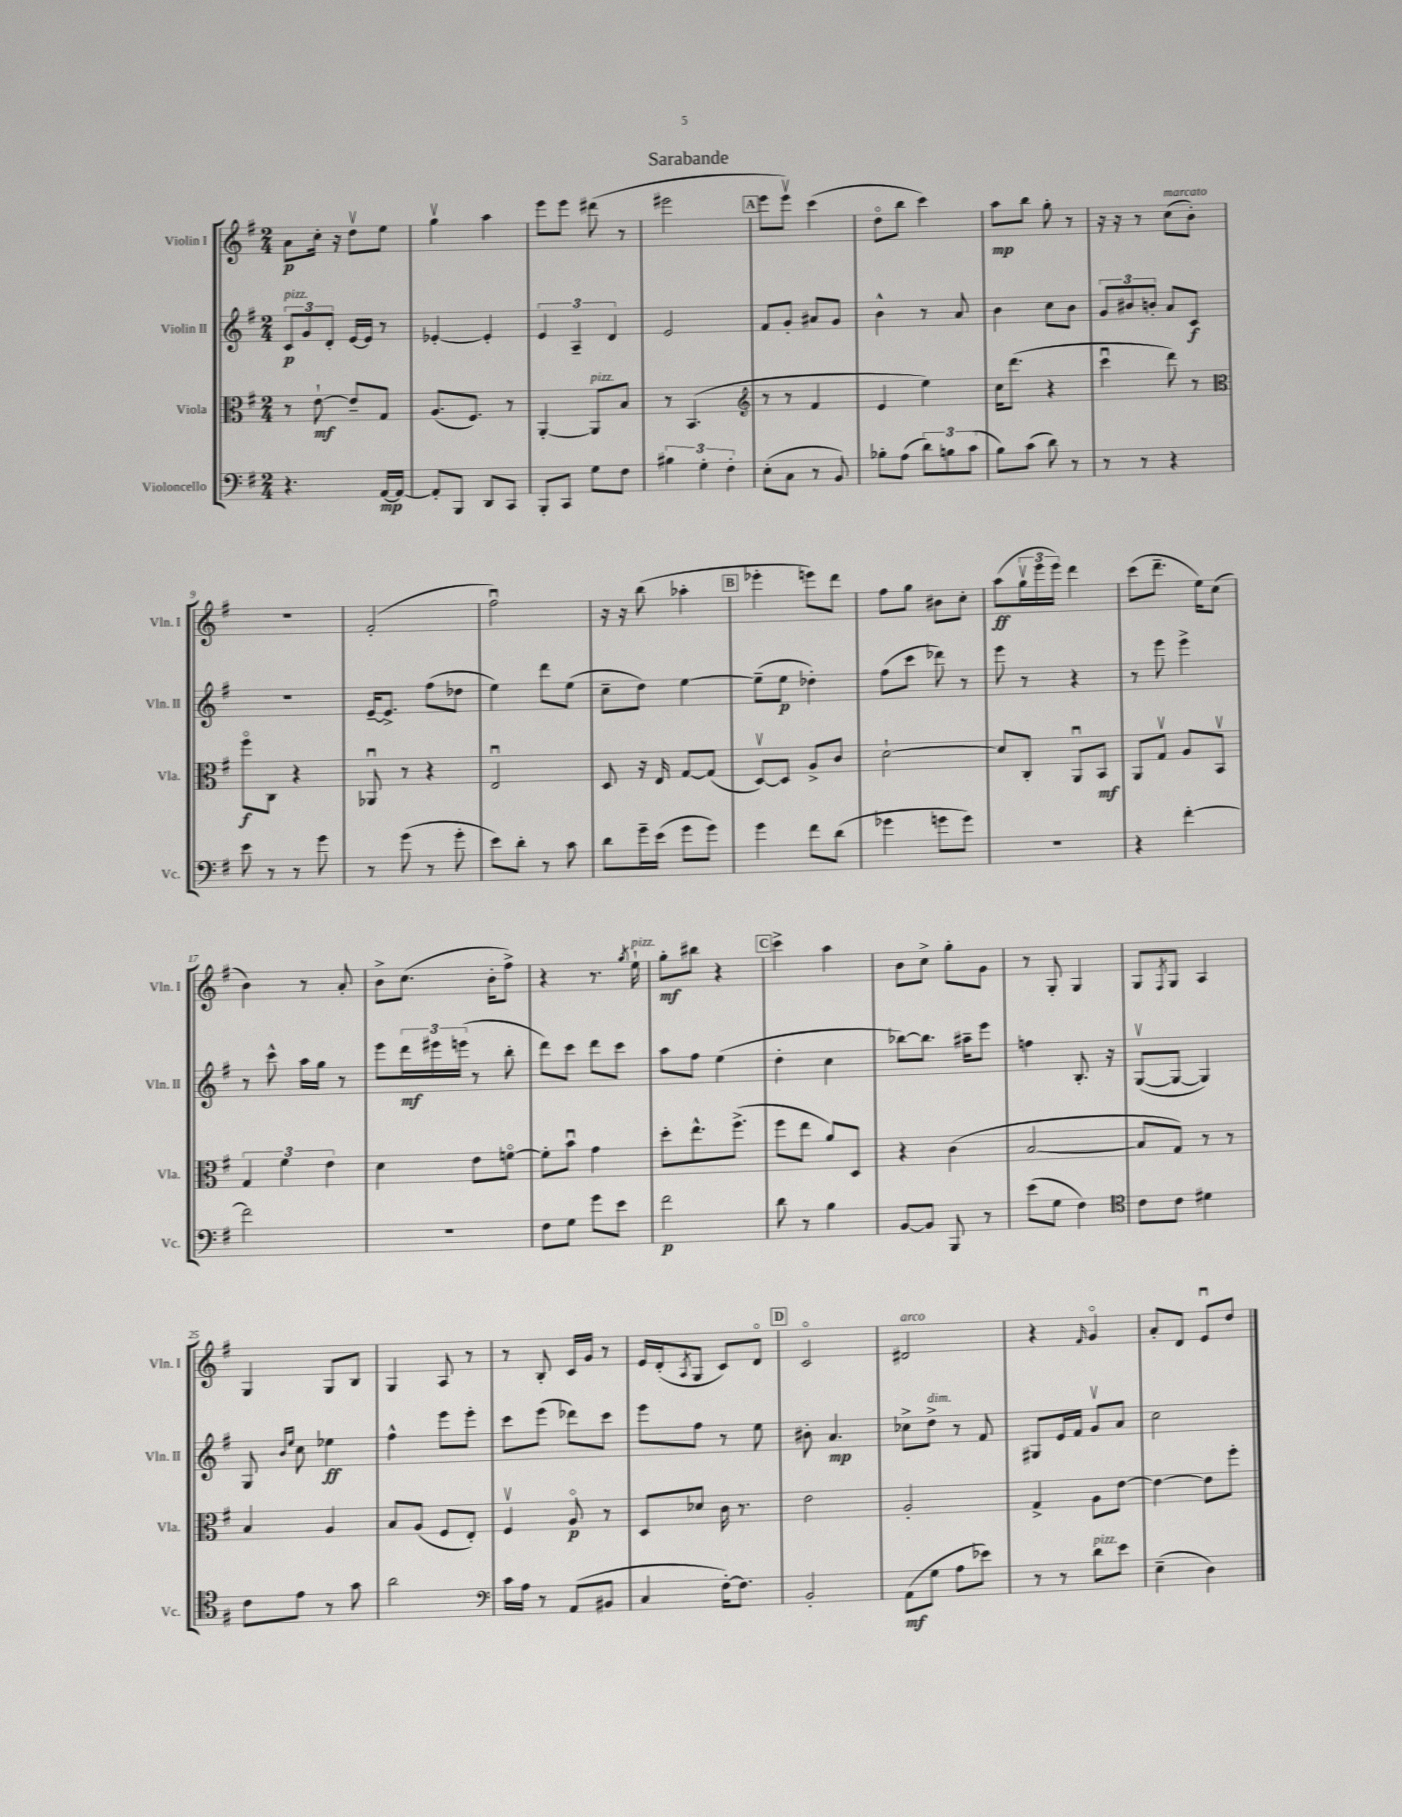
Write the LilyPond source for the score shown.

\header { title = "Sarabande" }
<<
\new StaffGroup <<
\new Staff = "s0" \with { instrumentName = "Violin I" shortInstrumentName = "Vln. I" } {
    \clef treble \key g \major \numericTimeSignature \time 2/4
    a'8\p c''16-. r16 d''8\upbow e''8 |
    g''4\upbow a''4 |
    e'''8 e'''8 dis'''8( r8 |
    eis'''2 |
    \mark \markup { \box "A" } e'''8 e'''8\upbow) c'''4( |
    d''8\flageolet b''8 c'''4) |
    a''8\mp b''8 g''8-. r8 |
    r16 r16 r8 c''8^\markup { \italic "marcato" }( b'8-.) |
    R2 |
    fis'2-.( |
    fis''2\downbow) |
    r16 r16 b''8( aes''4-. |
    \mark \markup { \box "B" } ees'''4-. e'''8) d'''8 |
    fis''8 g''8 bis'8 c''8-. |
    a''8\ff( \tuplet 3/2 { g''16\upbow e'''16 e'''16) } d'''4 |
    c'''8( d'''8.-- e''16) c''8( |
    b'4) r8 a'8-. |
    b'8-> c''8.( b'16-. fis''8->) |
    r4 r8. \acciaccatura { g''8 } e''16-!^\markup { \italic "pizz." } |
    g''8-.\mf bis''8 r4 |
    \mark \markup { \box "C" } c'''4-> a''4 |
    b'8 c''8-> g''8-. g'8 |
    r8 g8-. g4 |
    g8 \acciaccatura { fis8 } g8 a4 |
    g4 g8 b8 |
    g4 a8 r8 |
    r8 b8-. c'16 g'16 r8 |
    e'16 d'16-.( \acciaccatura { a8 } g8 c'8) d'8\flageolet |
    \mark \markup { \box "D" } c'2\flageolet |
    dis'2^\markup { \italic "arco" } |
    r4 \grace { fis'16 } g'4\flageolet |
    a'8-. d'8 e'8\downbow d''8 \bar "|." |
}
\new Staff = "s1" \with { instrumentName = "Violin II" shortInstrumentName = "Vln. II" } {
    \clef treble \key g \major \numericTimeSignature \time 2/4
    \tuplet 3/2 { c'8\p^\markup { \italic "pizz." } g'8 d'8-. } e'16~ e'16 r8 |
    ees'4~-. ees'4-. |
    \tuplet 3/2 { e'4 a4-- d'4 } |
    e'2 |
    \mark \markup { \box "A" } fis'8 g'8-. ais'8 g'8 |
    b'4-^ r8 a'8 |
    b'4 c''8 b'8 |
    \tuplet 3/2 { g'8 bis'8 b'8-. } a'8 c'8\f |
    R2 |
    e'16~-- e'8.-> fis''8( des''8 |
    e''4) d'''8 e''8( |
    c''8-- d''8) e''4~ |
    \mark \markup { \box "B" } e''8--( e''8\p des''4-.) |
    fis''8( c'''8 des'''8) r8 |
    e'''8 r8 r4 |
    r8 e'''8 e'''4-> |
    r8 c'''8-^ a''16 g''16 r8 |
    e'''8 \tuplet 3/2 { d'''16\mf eis'''16 e'''16( } r8 b''8-. |
    d'''8) c'''8 d'''8 c'''8 |
    a''8 fis''8 e''4( |
    \mark \markup { \box "C" } d''4-. c''4 |
    bes''8~) bes''8. ais''16-- e'''8 |
    f''4 b8.-. r16 |
    g8~\upbow( g8~ g4) |
    g8 \grace { b'16 e''16 } c''8 ees''4\ff |
    fis''4-^ e'''8 e'''8-. |
    c'''8 e'''8( des'''8) c'''8 |
    e'''8 fis''8 r8 e''8 |
    \mark \markup { \box "D" } bis'8-. a'4.\mp |
    ces''8-> d''8->^\markup { \italic "dim." } r8 fis'8 |
    gis8 e'16 fis'16 g'8\upbow a'8 |
    c''2 \bar "|." |
}
\new Staff = "s2" \with { instrumentName = "Viola" shortInstrumentName = "Vla." } {
    \clef alto \key g \major \numericTimeSignature \time 2/4
    r8 e'8~-!\mf e'8-- g8 |
    a8.( fis8.) r8 |
    a,4~-. a,8^\markup { \italic "pizz." } b8 |
    r8 b,4.( |
    \mark \markup { \box "A" } \clef treble r8 r8 fis'4 |
    e'4 e''4) |
    c''16 d'''8.( r4 |
    c'''4\downbow d'''8) r8 |
    \clef alto fis''8\flageolet\f c8 r4 |
    aes,8\downbow r8 r4 |
    e2\downbow |
    d8 r16 e16 g8~ g8( |
    \mark \markup { \box "B" } d8~\upbow) d8 a8-> c'8 |
    d'2~-! |
    d'8 c8-. a,8\downbow b,8\mf |
    a,8 g8\upbow a8 b,8\upbow |
    \tuplet 3/2 { g4 fis'4 e'4 } |
    d'4 e'8 f'8~\flageolet |
    f'8-. b'8\downbow g'4 |
    d''8-. e''8.-^ fis''8.->( |
    \mark \markup { \box "C" } fis''8 e''8 a'8) d8 |
    r4 c'4( |
    b2~ |
    b8 g8) r8 r8 |
    b4 a4 |
    b8 a8( fis8 e8-.) |
    fis4\upbow a8\flageolet\p r8 |
    d8 des'8 c'16 r8. |
    \mark \markup { \box "D" } e'2 |
    a2-. |
    g4-> a8 e'8~ |
    e'4~ e'8 fis''8-. \bar "|." |
}
\new Staff = "s3" \with { instrumentName = "Violoncello" shortInstrumentName = "Vc." } {
    \clef bass \key g \major \numericTimeSignature \time 2/4
    r4. a,16~\mp a,16~ |
    a,8-. b,,8 d,8 c,8 |
    b,,8-. c,8 g8 fis8 |
    \tuplet 3/2 { bis4 g4-. fis4-. } |
    \mark \markup { \box "A" } e8-.( c8 r8 b,8) |
    bes8-. a8( \tuplet 3/2 { d'8) b8 c'8( } |
    b8) c'8( d'8) r8 |
    r8 r8 r4 |
    e'8 r8 r8 g'8 |
    r8 g'8( r8 g'8-. |
    e'8) d'8-. r8 c'8 |
    d'8 g'16-- e'16( g'8 g'8) |
    \mark \markup { \box "B" } g'4 fis'8 d'8( |
    ges'4 g'8 g'8) |
    r2 |
    r4 fis'4~-. |
    fis'2 |
    R2 |
    fis8 g8 g'8 e'8 |
    fis'2\p |
    \mark \markup { \box "C" } d'8 r8 b4 |
    b,8~ b,8 b,,8 r8 |
    e'8( g8 fis4) |
    \clef tenor c'8 c'8 dis'4 |
    c'8 e'8 r8 g'8 |
    a'2 |
    \clef bass c'16 a16 r8 a,8( bis,8 |
    c4 fis16~-.) fis8. |
    \mark \markup { \box "D" } b,2-. |
    a,8\mf( g8 a8 ees'8) |
    r8 r8 d'8^\markup { \italic "pizz." } e'8 |
    e4--( d4) \bar "|." |
}
>>
>>
